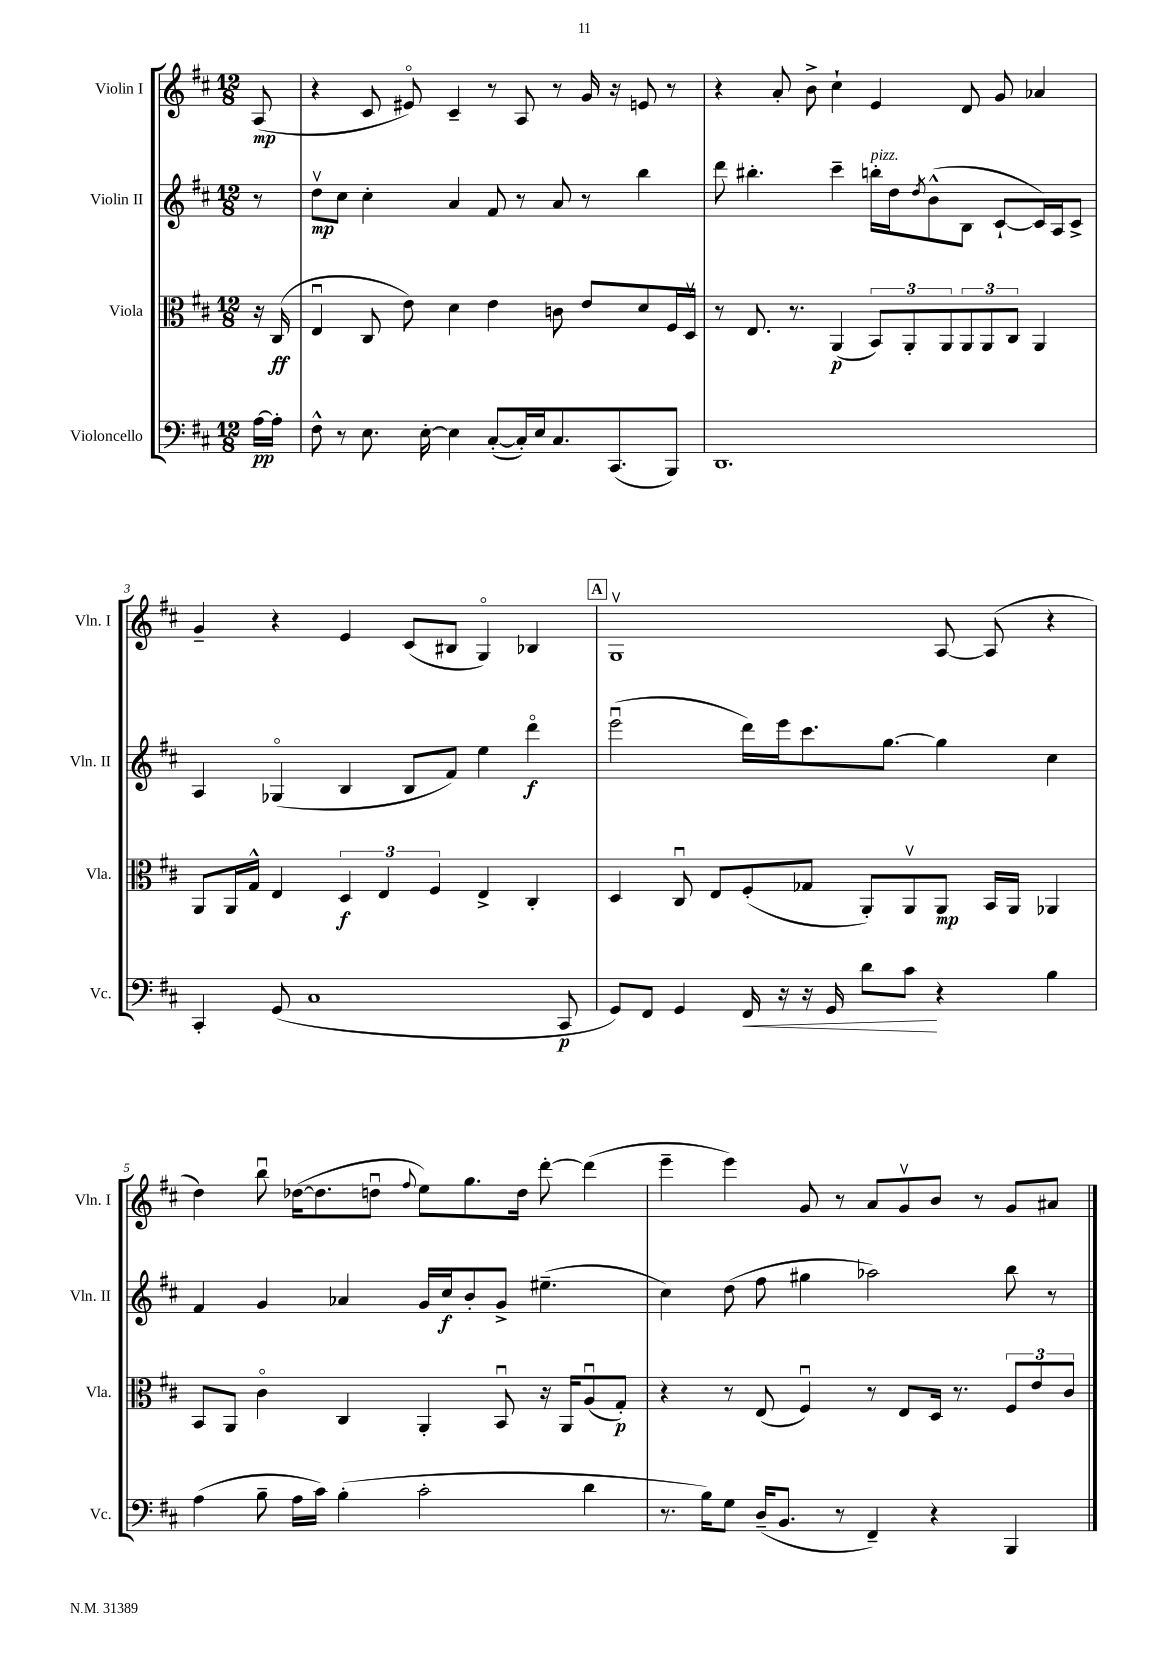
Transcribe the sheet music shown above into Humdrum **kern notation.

**kern	**kern	**kern	**kern
*staff4	*staff3	*staff2	*staff1
*clefF4	*clefC3	*clefG2	*clefG2
*k[f#c#]	*k[f#c#]	*k[f#c#]	*k[f#c#]
*M12/8	*M12/8	*M12/8	*M12/8
[16A\LL	16r	8r	(8A/
16A'\]JJ	(16C#/	.	.
=	=	=	=
8F#^^\	4Eu/	8ddv\L	4r
8r	.	8cc#\J	.
8.E\	8C#/	4cc#'\	8c#/
.	8e\)	.	8e#o/)
[16E'\	.	.	.
4E\]	4d\	4a/	4c#~/
([8C#'/L	4e\	8f#/	8r
16C#'/]L)	.	8r	8A/
16E/J	.	.	.
8.C#/	8c\	8a/	8r
.	8e/L	8r	16g/
(8.CC#/	.	.	16r
.	8d/	4bb\	8e/
8BBB/J)	16F#/L	.	8r
.	16Dv/JJ	.	.
=	=	=	=
1.DD	8r	8ddd\	4r
.	8.E/	4.bb#'\	.
.	.	.	8a'/
.	8.r	.	.
.	.	.	8b^\
.	(4AA/	4ccc#~\	4cc#`\
.	12BB/L)	16bb'\LL	4e/
.	.	16dd\J	.
.	12AA'/	.	.
.	.	8qdd/	.
.	.	(8b^^\	.
.	12AA/	.	.
.	12AA/	8B\J	8d/
.	12AA/	.	.
.	.	[8c#`/L	8g/
.	12C#/J	.	.
.	4AA/	16c#/]L)	4a-/
.	.	16A/J	.
.	.	8c#^/J	.
=	=	=	=
4CC#'/	8AA/L	4A/	4g~/
.	16AA/L	.	.
.	16G^^/JJ	.	.
(8GG/	4E/	(4G-o/	4r
1C#	.	.	.
.	6D/	4B/	4e/
.	6E/	.	.
.	.	8B/L	(8c#/L
.	6F#/	.	.
.	.	8f#/J)	8B#/J
.	4E^/	4ee\	4Go/)
.	4C#'/	4dddo\	4B-/
8CC#/	.	.	.
=	=	=	=
8GG/L)	4D/	(2eeeu\	1Gv
8FF#/J	.	.	.
4GG/	8C#u/	.	.
.	8E/L	.	.
16FF#/	(8F#'/	16ddd\LL)	.
16r	.	16eee\J	.
16r	8G-/J	8.ccc#\	.
16GG/	.	.	.
8d\L	8AA'/L)	.	.
.	.	[8.gg\J	.
8c#\J	8AAv/	.	.
4r	8AA/J	4gg\]	[8A/
.	16BB/LL	.	(8A/]
.	16AA/JJ	.	.
4B\	4AA-/	4cc#\	4r
=	=	=	=
(4A\	8BB/L	4f#/	4dd\)
.	8AA/J	.	.
8B~\	4c#o\	4g/	8bbu\
16A\LL	.	.	([16dd-\LK
16c#\JJ)	.	.	8.dd-\]
(4B'\	4C#/	4a-/	.
.	.	.	8ddu\J
.	.	.	8qqff#/
2c#'\	4AA'/	16g/LL	8ee\L)
.	.	16cc#/J	.
.	.	8b'/	8.gg\
.	8BBu/	8g^/J	.
.	.	.	16dd\Jk
.	16r	(4.ee#~\	[8ddd'\
.	16AA/LK	.	.
4d\	(8Au/	.	(4ddd\]
.	8G'/J)	.	.
=	=	=	=
8.r	4r	4cc#\)	4eee~\
16B\LK)	.	.	.
8G\J	8r	(8dd\	4eee\)
(16D~/LK	(8E/	8ff#\	.
8.BB/J	.	.	.
.	4F#u/)	4gg#\	8g/
8r	.	.	8r
4FF#~/)	8r	2aa-\)	8a/L
.	8E/L	.	8gv/
4r	16D/Jk	.	8b/J
.	8.r	.	.
.	.	.	8r
4BBB/	12F#/L	8bb\	8g/L
.	12e/	.	.
.	.	8r	8a#/J
.	12c#/J	.	.
==	==	==	==
*-	*-	*-	*-
